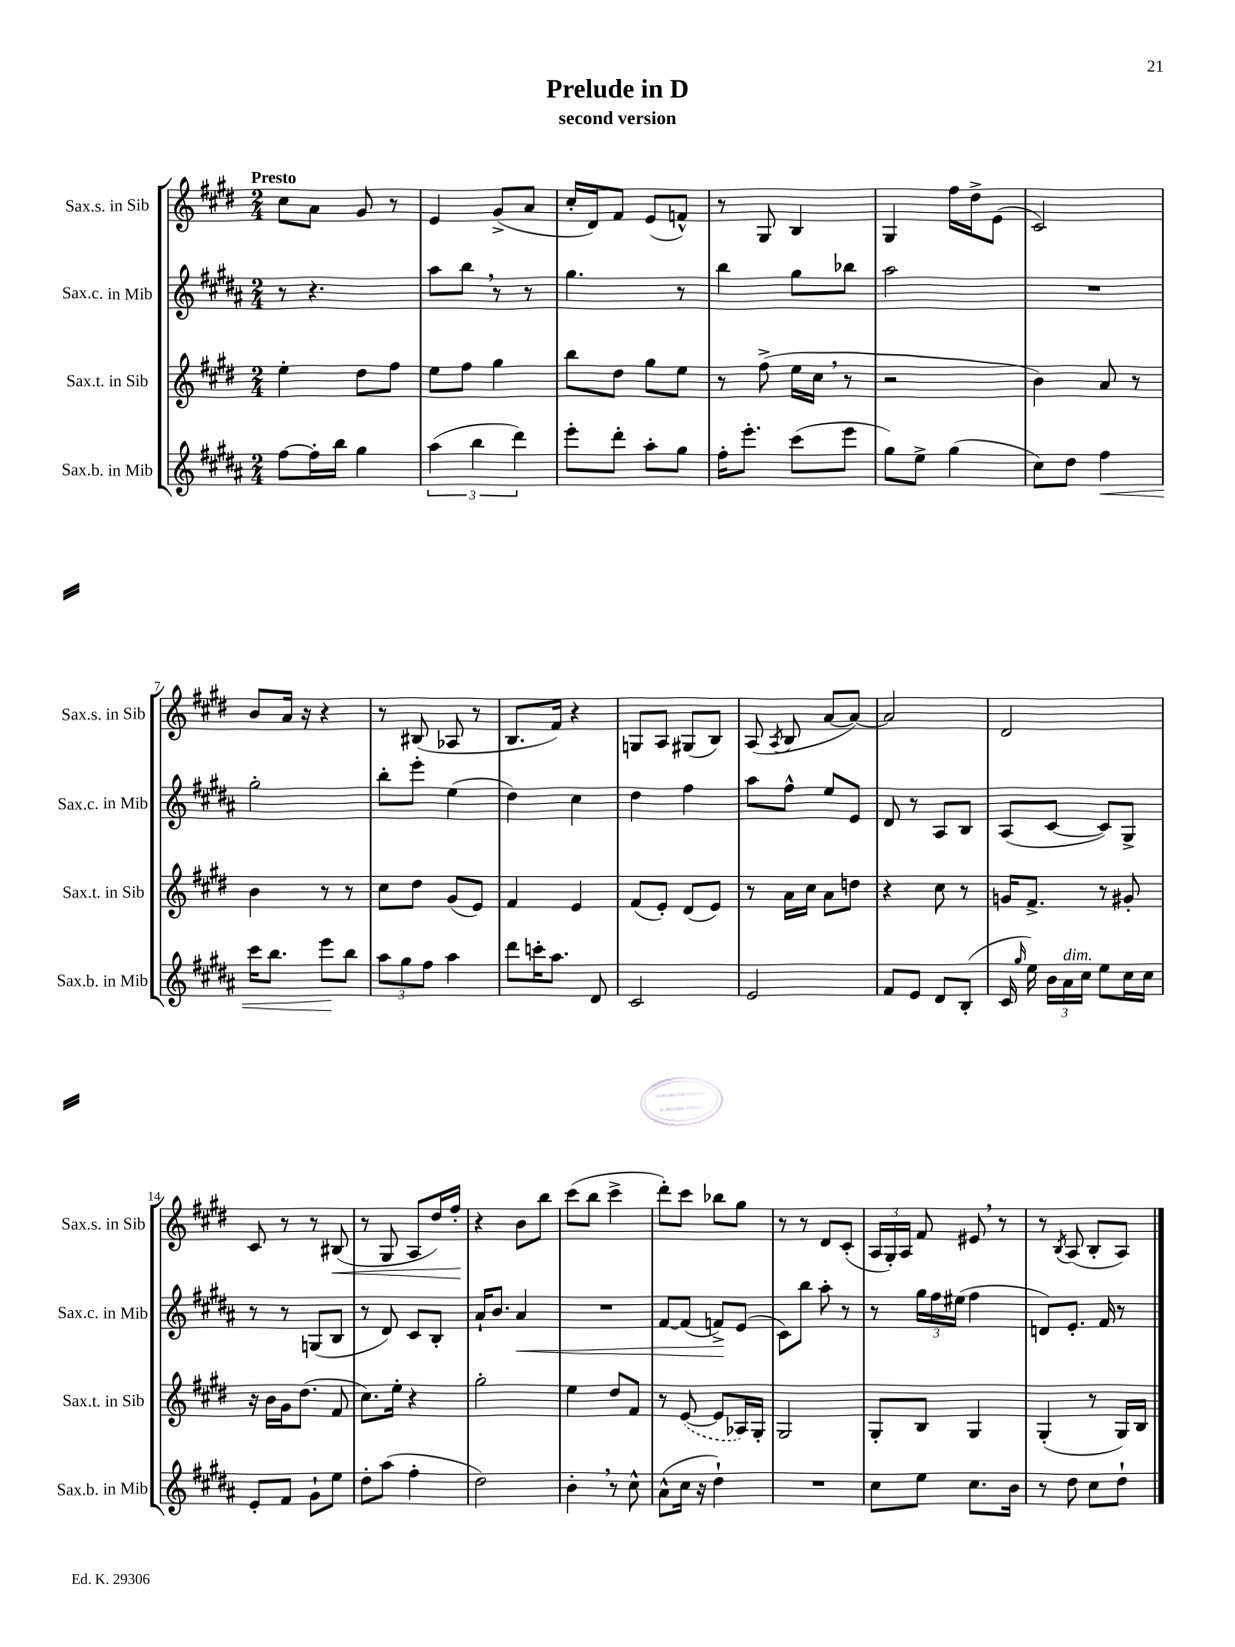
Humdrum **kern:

**kern	**kern	**kern	**kern
*staff4	*staff3	*staff2	*staff1
*clefG2	*clefG2	*clefG2	*clefG2
*k[f#c#g#d#a#]	*k[f#c#g#d#]	*k[f#c#g#d#a#]	*k[f#c#g#d#]
*M2/4	*M2/4	*M2/4	*M2/4
[8ff#	4ee'	8r	8cc#
16ff#']	.	4.r	8a
16bb	.	.	.
4gg#	8dd#	.	8g#
.	8ff#	.	8r
=	=	=	=
(6aa#	8ee	8aa#	4e
.	8ff#	8bb	.
6bb	.	.	.
.	4gg#	8r	(8g#^
6ddd#)	.	.	.
.	.	8r	8a
=	=	=	=
8eee'	8bb	4.gg#	16cc#'
.	.	.	16d#)
8ddd#'	8dd#	.	8f#
8aa#'	8gg#	.	(8e
8gg#	8ee	8r	8f^^)
=	=	=	=
16ff#'	8r	4bb	8r
8.eee'	.	.	.
.	(8ff#^	.	8G#
(8ccc#	16ee	8gg#	4B
.	16cc#	.	.
8eee	8r	8bb-	.
=	=	=	=
8gg#)	2r	2aa#	4G#
8ee^	.	.	.
(4gg#	.	.	16ff#
.	.	.	16dd#^
.	.	.	(8e
=	=	=	=
8cc#)	4b)	2r	2c#)
8dd#	.	.	.
4ff#	8a	.	.
.	8r	.	.
=	=	=	=
16ccc#	4b	2gg#'	8b
8.bb	.	.	.
.	.	.	16a
.	.	.	16r
8eee	8r	.	4r
8bb	8r	.	.
=	=	=	=
12aa#	8cc#	8bb'	8r
12gg#	.	.	.
.	8dd#	8eee'	(8B#
12ff#	.	.	.
4aa#	(8g#	(4ee	8A-
.	8e)	.	8r
=	=	=	=
8ddd#	4f#	4dd#)	8.B
16ccc'	.	.	.
8.aa#	.	.	16f#)
.	4e	4cc#	4r
8d#	.	.	.
=	=	=	=
2c#	(8f#	4dd#	8G
.	8e')	.	8A
.	(8d#	4ff#	(8G#
.	8e)	.	8B)
=	=	=	=
2e	8r	8aa#	(8A
.	.	.	8qA
.	16a	8ff#^^	8B
.	16cc#	.	.
.	8a	8ee	[8a
.	8dd	8e	8a_)
=	=	=	=
8f#	4r	8d#	2a]
8e	.	8r	.
8d#	8cc#	8A#	.
(8B'	8r	8B	.
=	=	=	=
16c#	16g	(8A#	2d#
16qqgg#	.	.	.
16ee)	8.f#^	.	.
24b	.	[8c#	.
24a#	.	.	.
24cc#	.	.	.
8ee	8r	8c#])	.
16cc#	8g#'	8G#^	.
16cc#	.	.	.
=	=	=	=
8e'	16r	8r	8c#
.	16b	.	.
8f#	16g#	8r	8r
.	(8.dd#	.	.
8g#`	.	(8G	8r
8ee	8f#	8B	(8B#
=	=	=	=
8dd#'	8.cc#)	8r	8r
(8aa#	.	8d#)	8G#
.	16ee'	.	.
4ff#'	4r	8c#	8A
.	.	8B'	16dd#)
.	.	.	16ff#'
=	=	=	=
2dd#)	2gg#'	16a#`	4r
.	.	8.b	.
.	.	4a#	8b
.	.	.	8bb
=	=	=	=
4b'	4ee	2r	(8ccc#
.	.	.	8bb
8r	8dd#	.	4ccc#^
8cc#^^	8f#	.	.
=	=	=	=
(8a#^^	8r	[8f#	8ddd#')
16cc#	([8e	(8f#]	8ccc#
16r	.	.	.
4dd#`)	8e]	8f^)	8bb-
.	16A-)	(8e	8gg#
.	16G#'	.	.
=	=	=	=
2r	2G#	8c#)	8r
.	.	8bb	8r
.	.	8aa#'	8d#
.	.	8r	(8c#'
=	=	=	=
8cc#	8G#'	8r	24A
.	.	.	24G#')
.	.	.	24A
8ee	8B	24gg#	8f#
.	.	24ff#	.
.	.	(24ee#	.
8.cc#	4G#	4ff#	8e#
.	.	.	8r
16b	.	.	.
=	=	=	=
8r	(4G#'	8d)	8r
.	.	.	8qB
8dd#	.	8.e'	(8A
8cc#	8r	.	8B'
.	.	16f#	.
8dd#`	16G#)	8r	8A)
.	16B	.	.
==	==	==	==
*-	*-	*-	*-
